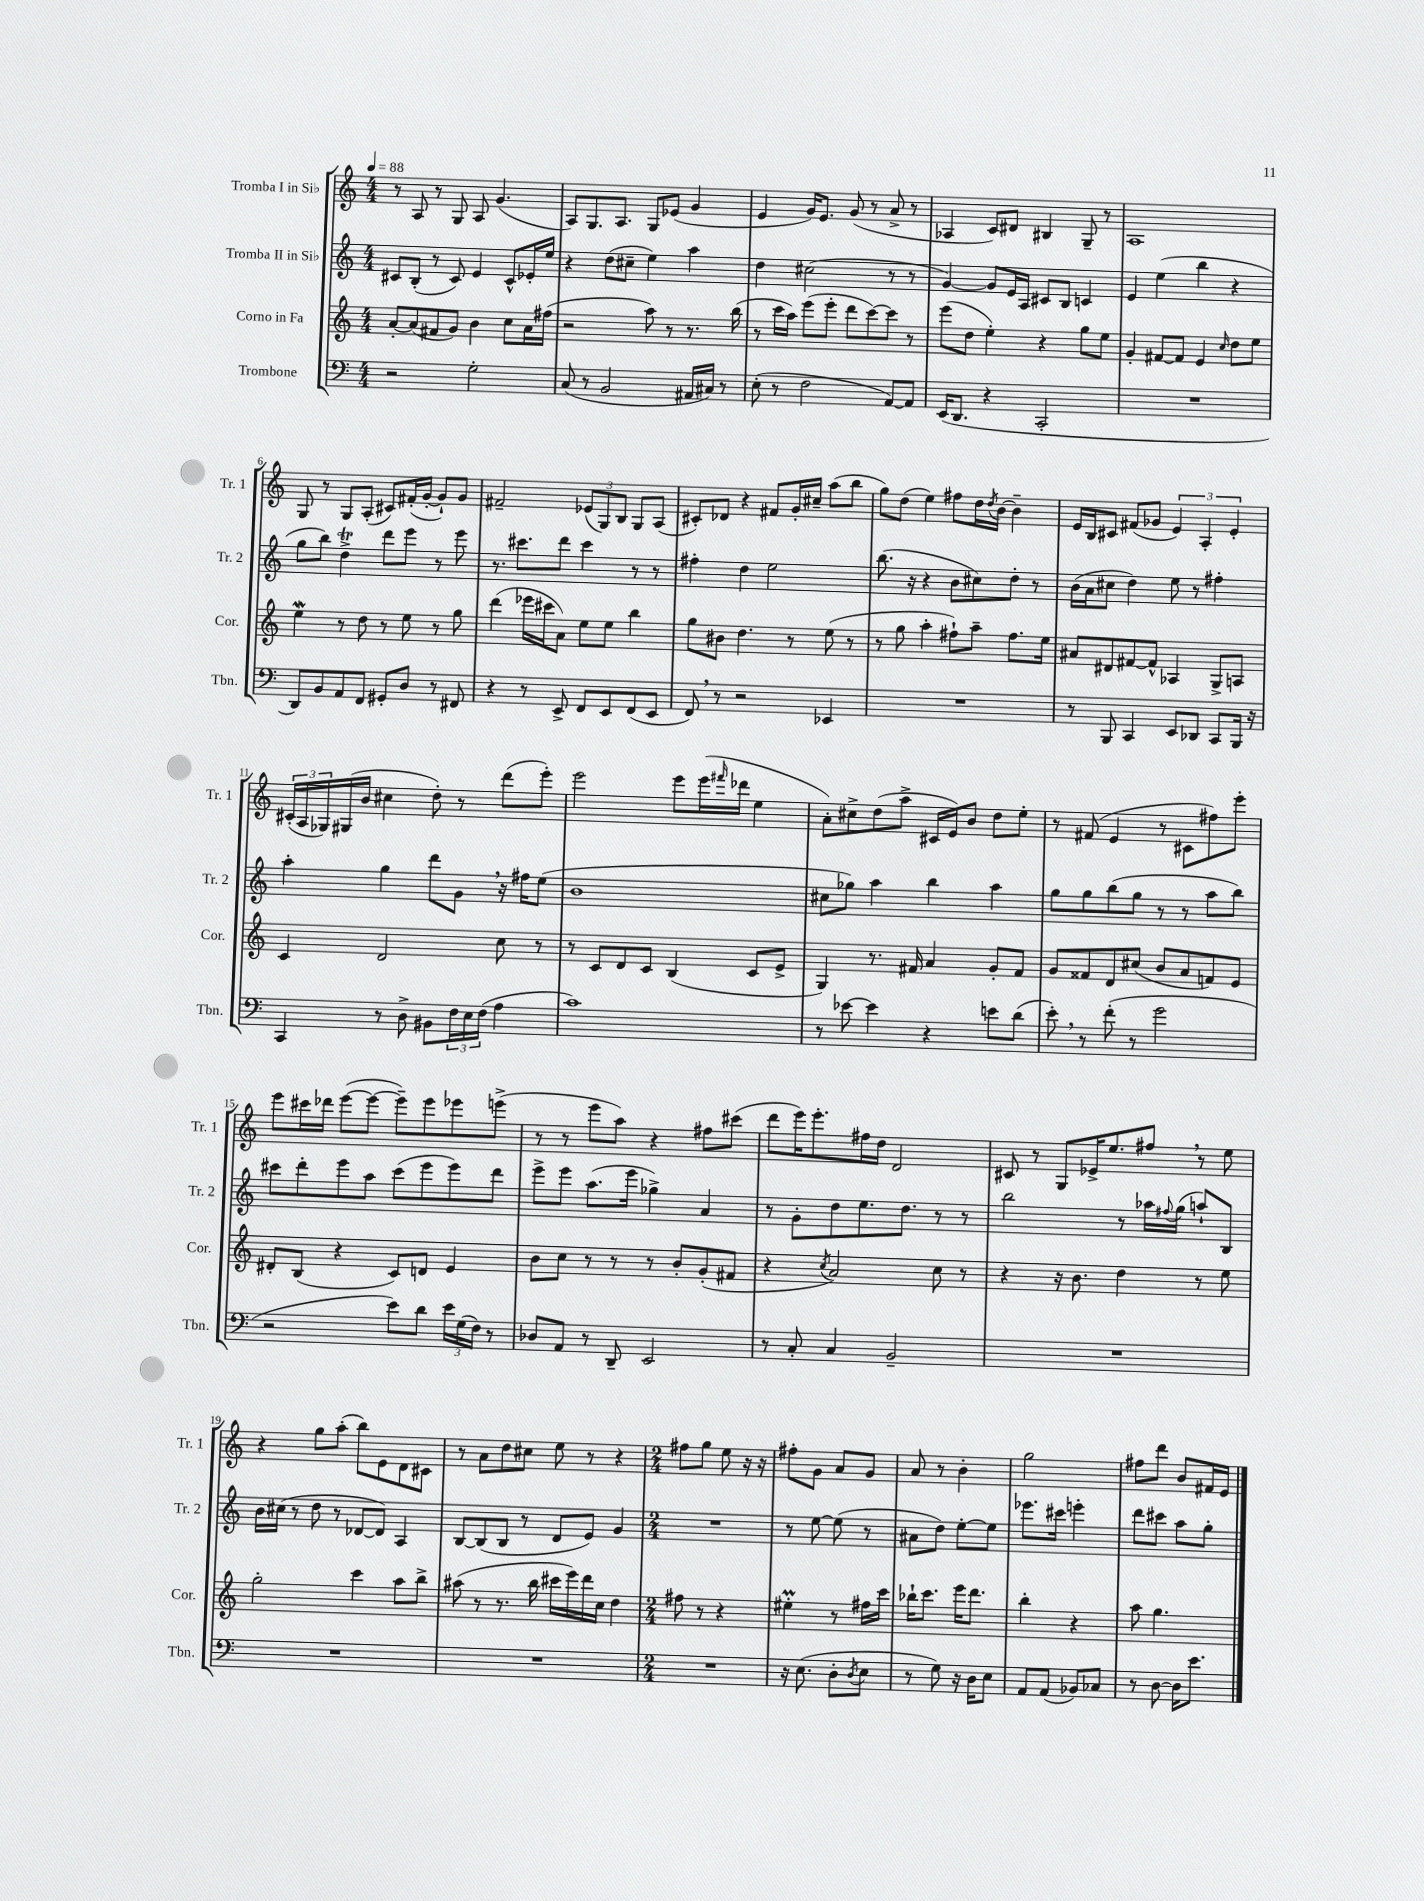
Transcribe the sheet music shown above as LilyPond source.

<<
\new StaffGroup <<
\new Staff = "s0" \with { instrumentName = "Tromba I in Sib" shortInstrumentName = "Tr. 1" } {
    \clef treble \key c \major \numericTimeSignature \time 4/4 \tempo 4 = 88
    r8 a8 r8 g8 a8 g'4.( |
    a8) g8. a8. g8 ees'8( g'4 |
    e'4 g'16) e'8. g'8( r8 a'8-> r8 |
    aes4 c'8) dis'8 bis4 g8-- r8 |
    a1 |
    g8 r8 g8 a8-.( cis'8) fis'16-.( g'16~-. g'8-!) g'8 |
    fis'2-- \tuplet 3/2 { ees'8( g8) b8 } g8 a8( |
    cis'8-.) des'8 r4 fis'8 g'16-. cis''16-- a''8( b''8 |
    g''8) d''8( e''4) fis''8 d''16 \acciaccatura { d''8 } b'16~ b'4-- |
    e'16 b16 cis'8 fis'8( ges'8 \tuplet 3/2 { e'4) a4-. e'4-. } |
    \tuplet 3/2 { cis'16-.( a16 ges16) } gis16( b'16 cis''4 d''8-.) r8 d'''8( e'''8-.) |
    e'''2 e'''8 e'''16( \grace { fis'''16 } des'''16 e''4 |
    a'8-.) cis''8-> d''8( a''8-> cis'16 e'16) b'8 d''8 e''8-. |
    r8 fis'8( e'4 r8 cis'8 fis''8) e'''8-. |
    e'''8 cis'''16 des'''16 e'''8~( e'''8~ e'''8--) e'''8 ees'''8 e'''8->( |
    r8 r8 e'''8 a''8) r4 fis''8 cis'''8( |
    d'''8 e'''16) e'''8.-. fis''16 d''16 d'2 |
    cis'8 r8 g8 ees'16-> e''8. fis''8 \breathe r8 e''8 |
    r4 g''8 a''8-.( b''8) e'8 d'8 cis'8 |
    r8 a'8 d''8 cis''8 e''8 r8 r4 |
    \numericTimeSignature \time 2/4 fis''8 g''8 e''8 r16 r16 |
    fis''8-. g'8 a'8 g'8 |
    a'8 r8 b'4-. |
    g''2 |
    fis''8 d'''8 b'8 fis'16 e'16 \bar "|." |
}
\new Staff = "s1" \with { instrumentName = "Tromba II in Sib" shortInstrumentName = "Tr. 2" } {
    \clef treble \key c \major \numericTimeSignature \time 4/4
    cis'8 b8-.( r8 cis'8) e'4 cis'8-^ ees'16-. e''16 |
    r4 d''8( cis''8-- e''4) a''4 |
    d''4 cis''2( r8 r8 |
    g'4~) g'8 e'16 a16 cis'8 b8 c'4 |
    e'4 e''4( b''4 r4 |
    g''8 b''8) d''4->\trill d'''8 e'''8 r8 e'''8 |
    r8. cis'''8. d'''8 cis'''4 r8 r8 |
    fis''4-. d''4 e''2 |
    b''8.( r16 r4 b'8 cis''8) d''8-. r8 |
    b'16( a'16 cis''8 d''4) e''8 r8 fis''4-. |
    a''4-. g''4 d'''8 g'8 \breathe r16 fis''16 e''8( |
    b'1 |
    cis''8 ges''8) a''4 b''4 a''4 |
    g''8 g''8 b''8( g''8 r8 r8 a''8 b''8) |
    cis'''8 d'''8-. e'''8 a''8 cis'''8( e'''8 e'''8) d'''8 |
    e'''8-> e'''8 a''8.( e'''16 ges''4->) a'4 |
    r8 g'8-. d''8 e''8. d''8. r8 r8 |
    b''2 r8 aes''16 \appoggiatura { fis''8 } g''16( a''8-!) b8 |
    b'16 cis''16( r8 d''8 r8 des'8~ des'8) a4 |
    b8~ b8( b8 r8 d'8 e'8) g'4 |
    \numericTimeSignature \time 2/4 R2 |
    r8 e''8~ e''8( r8 |
    ais'8 d''8) e''8~-. e''8 |
    ees'''8. cis'''16 e'''4-. |
    d'''8 cis'''8 a''8 g''8-. \bar "|." |
}
\new Staff = "s2" \with { instrumentName = "Corno in Fa" shortInstrumentName = "Cor." } {
    \clef treble \key c \major \numericTimeSignature \time 4/4
    a'8~-. a'8( fis'8 g'8) b'4 c''8 a'16 fis''16( |
    r2 a''8) r8 r8. b''16( |
    r8 c'''16 a''16) e'''8( e'''8-. d'''8 c'''8~) c'''8 r8 |
    e'''8( d''8 e''4-.) r4 g''8 e''8 |
    g'4-. fis'8~ fis'8 e'4 \grace { c''16 } d''8 e''8 |
    e''4\mordent r8 d''8 r8 e''8 r8 g''8 |
    d'''4( ees'''16 cis'''16 a'8) e''8 e''8 b''4 |
    g''8 bis'8 d''4. r8 e''8( r8 |
    r8 g''8 a''4-. fis''8-!) a''8-- fis''8. e''16 |
    ais'8 dis'8 fis'8~ fis'8-^ aes4 g8-> a8 |
    c'4 d'2 c''8 r8 |
    r8 c'8 d'8 c'8 b4( c'8 e'8-> |
    g4) r8. fis'16 a'4 g'8-. fis'8 |
    g'8 fisis'8 d'8 cis''8( b'8 a'8 f'8) e'8 |
    dis'8-. b8( r4 c'8) d'8 e'4 |
    b'8 c''8 r8 r8 r8 b'8-. g'8-.( fis'8 |
    r4 \acciaccatura { c''8 } a'2) c''8 r8 |
    r4 r16 b'8. d''4 r8 e''8 |
    g''2-. c'''4 a''8 b''8-> |
    ais''8( r8 r8. b''16 cis'''16 e'''16) d'''16 c''16 d''4 |
    \numericTimeSignature \time 2/4 fis''8 r8 r4 |
    eis''4-.\prall r8 fis''16 c'''16 |
    bes''16-! c'''8. e'''16 d'''8. |
    b''4-. r4 |
    a''8 g''4. \bar "|." |
}
\new Staff = "s3" \with { instrumentName = "Trombone" shortInstrumentName = "Tbn." } {
    \clef bass \key c \major \numericTimeSignature \time 4/4
    r2 g2-. |
    c8( r8 b,2 ais,16 cis16) r8 |
    e8-.( r8 f2 a,8~) a,8 |
    e,16( d,8. r4 c,2-. |
    R1 |
    d,8) b,8 a,8 f,8 gis,8-. d8 r8 fis,8 |
    r4 r8 e,8-> f,8 e,8 f,8( e,8 |
    f,8) \breathe r8 r2 ees,4 |
    R1 |
    r8 b,,8 c,4 e,8 des,8 c,8 b,,16 r16 |
    c,4 r8 d8-> bis,8 \tuplet 3/2 { f16 e16 f16( } a4 |
    c'1) |
    r8 ees'8~ ees'4 r4 e'8 d'8( |
    e'8-.) \breathe r8 f'8-.( r8 g'2 |
    r2 e'8) d'8 \tuplet 3/2 { e'16 g16( f16) } r8 |
    des8 a,8 r8 d,8-- e,2 |
    r8 c8-. c4 b,2-- |
    R1 |
    R1 |
    R1 |
    \numericTimeSignature \time 2/4 R2 |
    r16 e8.( d8-. \acciaccatura { d8 } e8 |
    r8 g8) r16 d16 e8 |
    a,8 a,8( bes,8) ces8 |
    r8 d8~ d16 e'8. \bar "|." |
}
>>
>>
